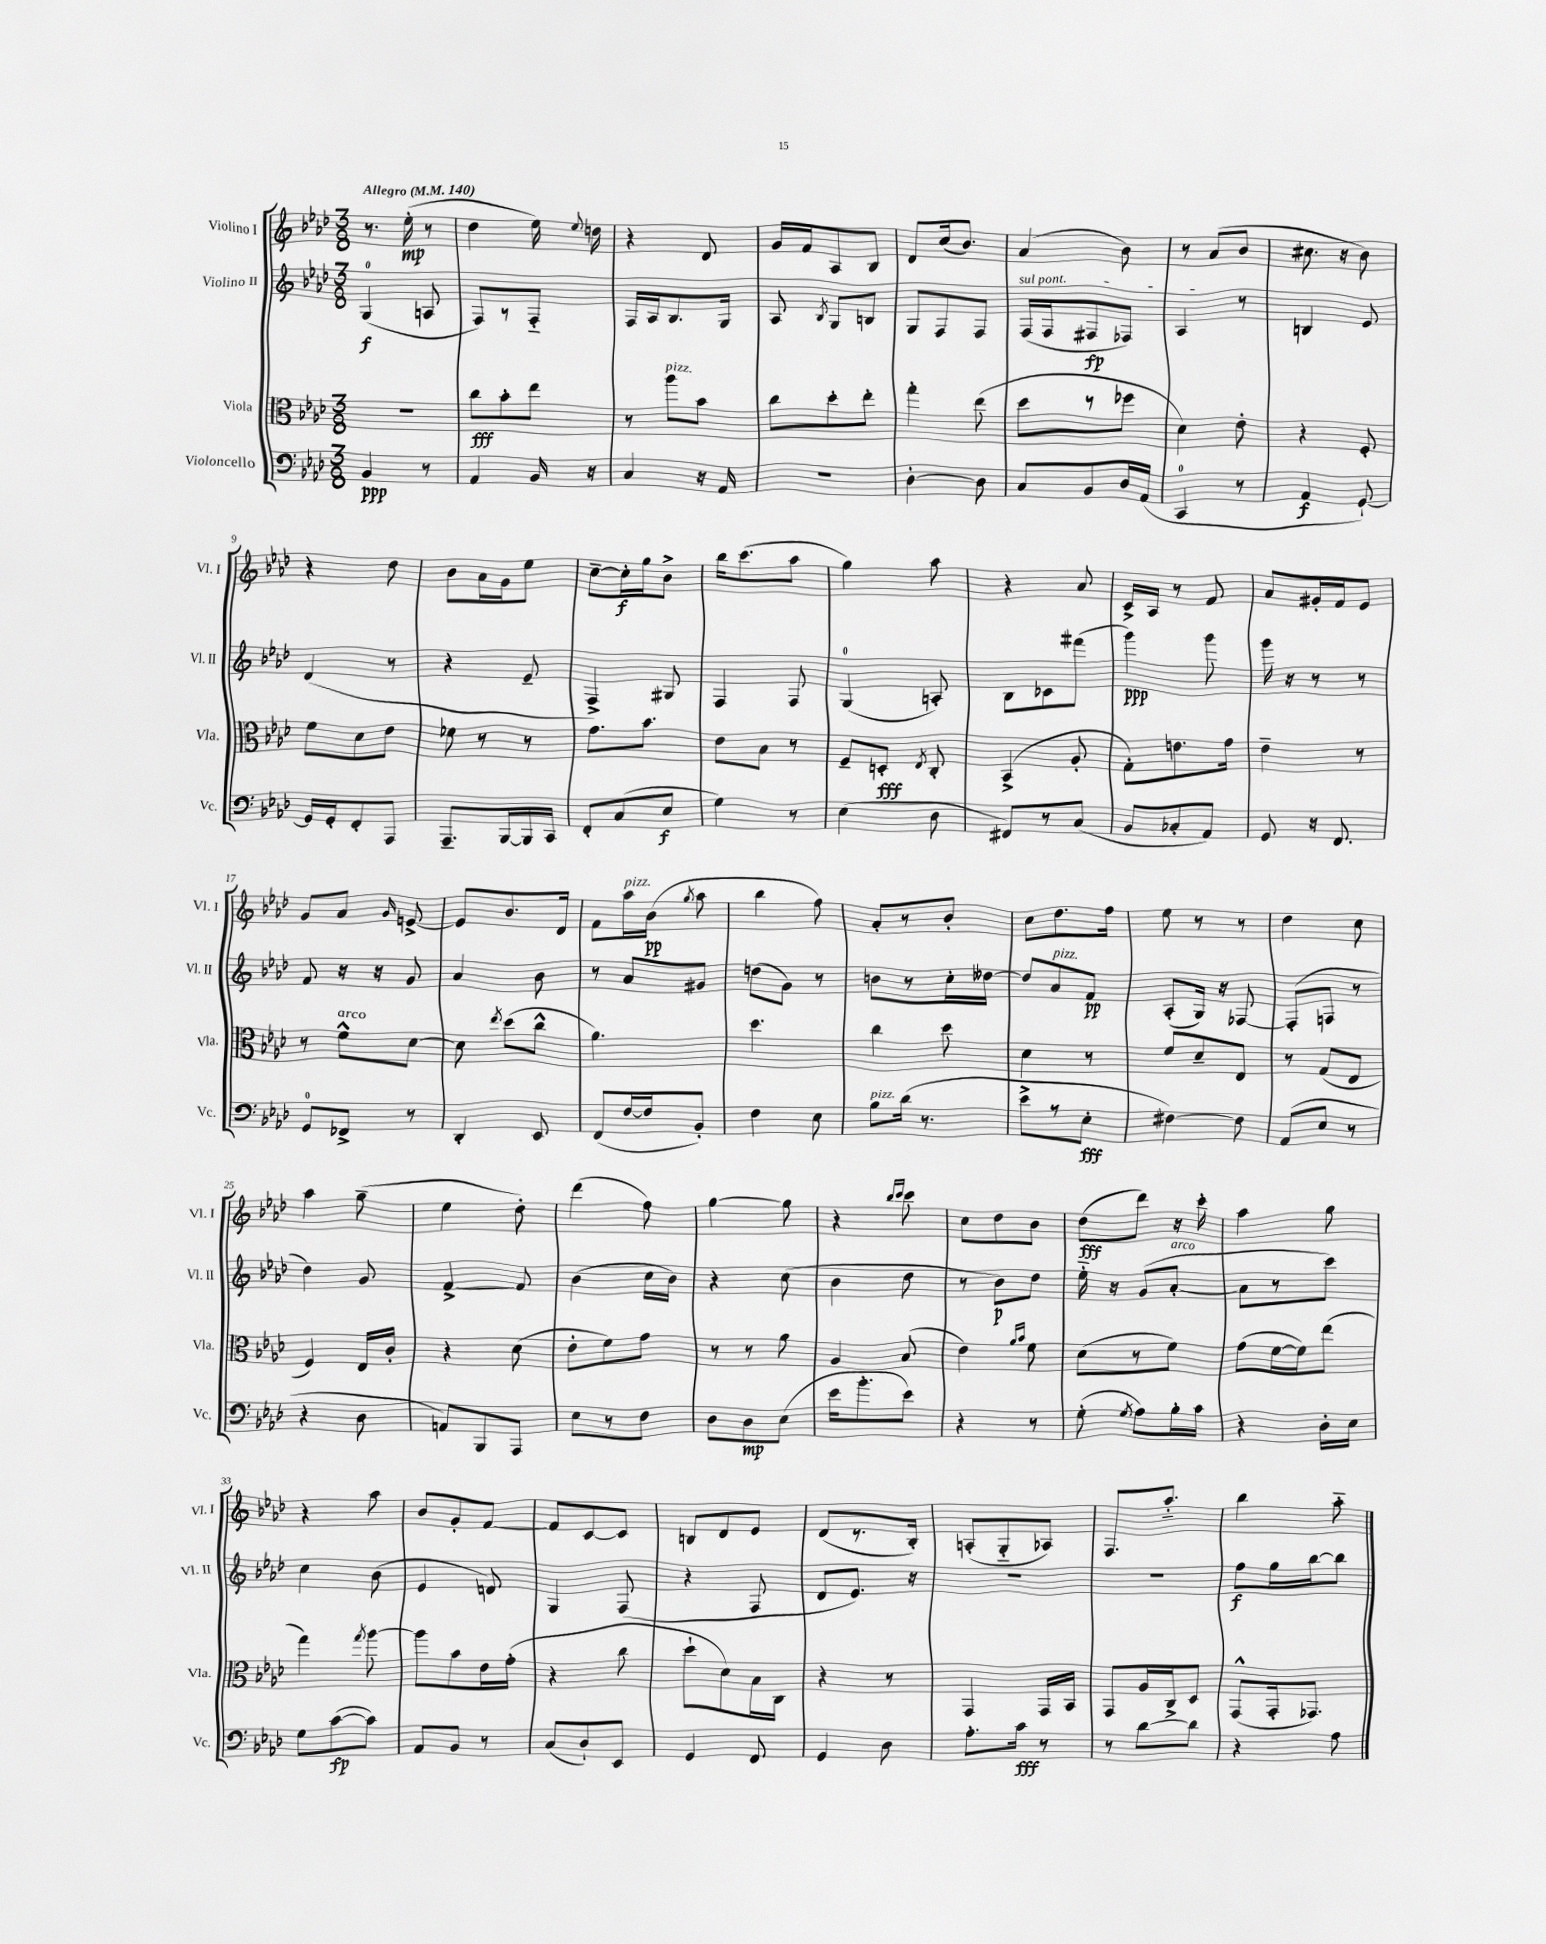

**kern	**kern	**kern	**kern
*staff4	*staff3	*staff2	*staff1
*clefF4	*clefC3	*clefG2	*clefG2
*k[b-e-a-d-]	*k[b-e-a-d-]	*k[b-e-a-d-]	*k[b-e-a-d-]
*M3/8	*M3/8	*M3/8	*M3/8
*MM140	*MM140	*MM140	*MM140
4BB-/	4.r	(4G/	8.r
.	.	.	(16ee-'\
8r	.	8A/	8r
=	=	=	=
4AA-/	8cc\L	8F/L)	4dd-\
.	8b-'\	8r	.
16BB-/	8ee-\J	8F'~/J	16ee-\)
.	.	.	8qqee-/
16r	.	.	16dd\
=	=	=	=
4C/	8r	16F/LL	4r
.	.	16A-/J	.
.	8aa-\L	8.B-/	.
16r	8b-\J	.	8d-/
16AA-/	.	16G/Jk	.
=	=	=	=
4.r	8cc\L	8A-/	16g/LL
.	.	.	16f/J
.	.	8qB-/	.
.	8dd-'\	8G/L	8A-/
.	8ee-'\J	8B/J	8B-/J
=	=	=	=
[4D-'\	4gg'\	8G/L	8d-/L
.	.	8F/	(16cc/k
.	.	.	8.b-/J)
8D-\]	(8ee-\	8F/J	.
=	=	=	=
8C/L	8dd-\L	(16F/LL	(4a-/
.	.	16F/J	.
8BB-/	8r	8F#/	.
16D-/L	8ff-\J	8F-/J)	8b-\)
(16AA-/JJ	.	.	.
=	=	=	=
4CC/	4d-\)	4A-/	8r
.	.	.	(8a-/L
8r	8e-'\	8r	8b-/J
=	=	=	=
4AA-/	4r	4B/	8.cc#\
.	.	.	16r
[8GG`/)	8F'/	8e-/	8b-\)
=	=	=	=
16GG/]LL	8f\L	(4d-/	4r
16GG'/J	.	.	.
8FF'/	8d-\	.	.
8AAA-/J	8e-\J	8r	8dd-\
=	=	=	=
8.AAA-~/L	8f-\	4r	8b-\L
.	8r	.	16a-\L
[16BBB-/L	.	.	16g\J
16BBB-/]	8r	8e-~/	8ee-\J
16CC/JJ	.	.	.
=	=	=	=
8FF'/L	8.g\L	4F^/)	[8cc~\L
(8C/	.	.	16cc'\]L
.	8.b-\J	.	16gg\J
8E-/J	.	8G#/	8b-^\J
=	=	=	=
4G\)	8e-\L	4F/	16bb-\LK
.	.	.	(8.ccc\
.	8B-\J	.	.
8r	8r	8F/	8aa-\J
=	=	=	=
(4E-\	8F~/L	(4G/	4gg\)
.	8D'/J	.	.
.	8qE-/	.	.
8D-\	8C'/	8A'/)	8aa-\
=	=	=	=
8FF#/L)	(4BB-^/	8B-\L	4r
8r	.	8c-\	.
(8C/J	8A-'/	(8fff#\J	8a-/
=	=	=	=
8BB-/L	8G'\L)	4ggg\)	16c^/LL
.	.	.	16A-/JJ
8C-'/	8.e\	.	8r
8AA-/J)	.	8ggg\	8f/
.	16g\Jk	.	.
=	=	=	=
8GG/	4e-~\	16ggg\	8a-/L
.	.	16r	.
16r	.	8r	16g#'/L
8.FF/	.	.	16f/J
.	8r	8r	8e-/J
=	=	=	=
8GG/L	8r	8f/	8g/L
8FF-^/J	8f^^\L	16r	8a-/J
.	.	16r	.
.	.	.	16qqg/
8r	[8d-\J	8g/	[8e^/
=	=	=	=
4DD-'/	8d-\]	4a-/	8e/]L
.	8qee-/	.	.
.	(8dd-\L	.	8.b-/
8EE-/	8cc^^\J	8b-\	.
.	.	.	16d-/Jk
=	=	=	=
(8FF/L	4.a-\)	8r	8f\L
[16F/L	.	8a-/L	16aa-\L
16F/]J	.	.	(16b-\JJ
.	.	.	8qgg/
8BB-'/J)	.	8g#/J	8aa-\
=	=	=	=
4F\	4.dd-\	(8dd\L	4bb-\
.	.	8g\J)	.
8E-\	.	8r	8ff\)
=	=	=	=
8B-\L	4cc\	8b\L	8a-'/L
(16d-\Jk	.	8r	8r
8.r	.	.	.
.	8dd-\	16cc'\L	8b-'/J
.	.	[16dd--\JJ	.
=	=	=	=
8e-^\L	4d-\	8dd--/]L	8cc\L
8r	.	8a-/	8.dd-\
8E-'\J	8r	8f/J	.
.	.	.	16ff\Jk
=	=	=	=
[4F#\)	8f/L	(8A-'/L	8ee-\
.	8d-~/	16G/Jk)	8r
.	.	16r	.
8F#\]	8E-/J	[8F-/	8r
=	=	=	=
(8AA-/L	8r	(8F-'/]L	4dd-\
8E-/J	(8G/L	8F/J	.
8r	8E-/J	8r	8cc\
=	=	=	=
4r	4F/)	4dd-\)	4aa-\
8D-\	16E-/LL	8g/	(8gg~\
.	16c'/JJ	.	.
=	=	=	=
8AA/L)	4r	[4f^/	4ee-\
8BBB-/	.	.	.
8AAA-/J	(8d-\	8f/]	8dd-'\)
=	=	=	=
8E-\L	8e-'\L	(4b-\	(4ddd-\
8r	8f\)	.	.
8F\J	8g\J	16cc\LL	8ff\)
.	.	16b-\JJ)	.
=	=	=	=
8D-\L	8r	4r	[4gg\
8D-\	8r	.	.
(8E-\J	8a-\	(8cc\	8gg\]
=	=	=	=
16e-\LK	4A-/	4b-\	4r
8.b-'\	.	.	.
.	.	.	16qqbb-/LL
.	.	.	16qqccc/JJ
8e-\J)	(8B-/	8dd-\	8ccc\
=	=	=	=
4r	4e-\)	8r	8cc\L
.	.	8b-\L)	8dd-\
.	16qqa-/LL	.	.
.	16qqb-/JJ	.	.
8r	8f\	8dd-\J	8b-\J
=	=	=	=
(8G'\	(8d-\L	16ee-'~\	(8dd-\L
.	.	16r	.
8qG/	.	.	.
8A-\L)	8r	(8g/L	8ddd-\J)
16B-'\L	8f\J)	[8a-'/J	16r
16c\JJ	.	.	16ccc'\
=	=	=	=
4r	(8g\L	8a-\]L	4aa-\
.	[16f\L	8r	.
.	16f\]J)	.	.
16D-'\LL	(8ee-\J	8ccc\J)	8gg\
16E-\JJ	.	.	.
=	=	=	=
8G\L	4gg\)	4cc\	4r
([8c\	.	.	.
.	8qgg/	.	.
8c\]J)	[8aa-\	(8b-\	8aa-\
=	=	=	=
8AA-/L	8aa-\]L	4e-/	8b-/L
8BB-/J	8b-\	.	8g'/
8r	16e-\L	8d/)	[8f/J
.	(16g'\JJ	.	.
=	=	=	=
(8C/L	4r	4G/	8f/]L
8D-`/)	.	.	[8c/
8EE-/J	8cc\	(8F/	8c/]J
=	=	=	=
4GG/	8dd-`\L	4r	8B/L
.	8d-\)	.	8d-/
8FF/	16B-\L	8F/	8e-/J
.	16C\JJ	.	.
=	=	=	=
4GG/	4r	8d-/L	(8d-/L
.	.	8.e-/J)	8.r
8D-\	8r	.	.
.	.	16r	16B-'/Jk)
=	=	=	=
8.A-'\L	4GG/	4.r	(8A'/L
.	.	.	8G'~/
16c\Jk	.	.	.
8r	16GG/LL	.	8A-/J)
.	16BB-/JJ	.	.
=	=	=	=
8r	8GG/L	4.r	8.F/L
[8d-\L	16A-/L	.	.
.	16C^/J	.	8.aa-'~/J
8d-\]J	8D-/J	.	.
=	=	=	=
4r	(8GG^^/L	8ff\L	4bb-\
.	16GG'/k	16gg\L	.
.	8.GG-/J)	[16bb-\J	.
8A-\	.	8bb-\]J	8aa-'~\
==	==	==	==
*-	*-	*-	*-
